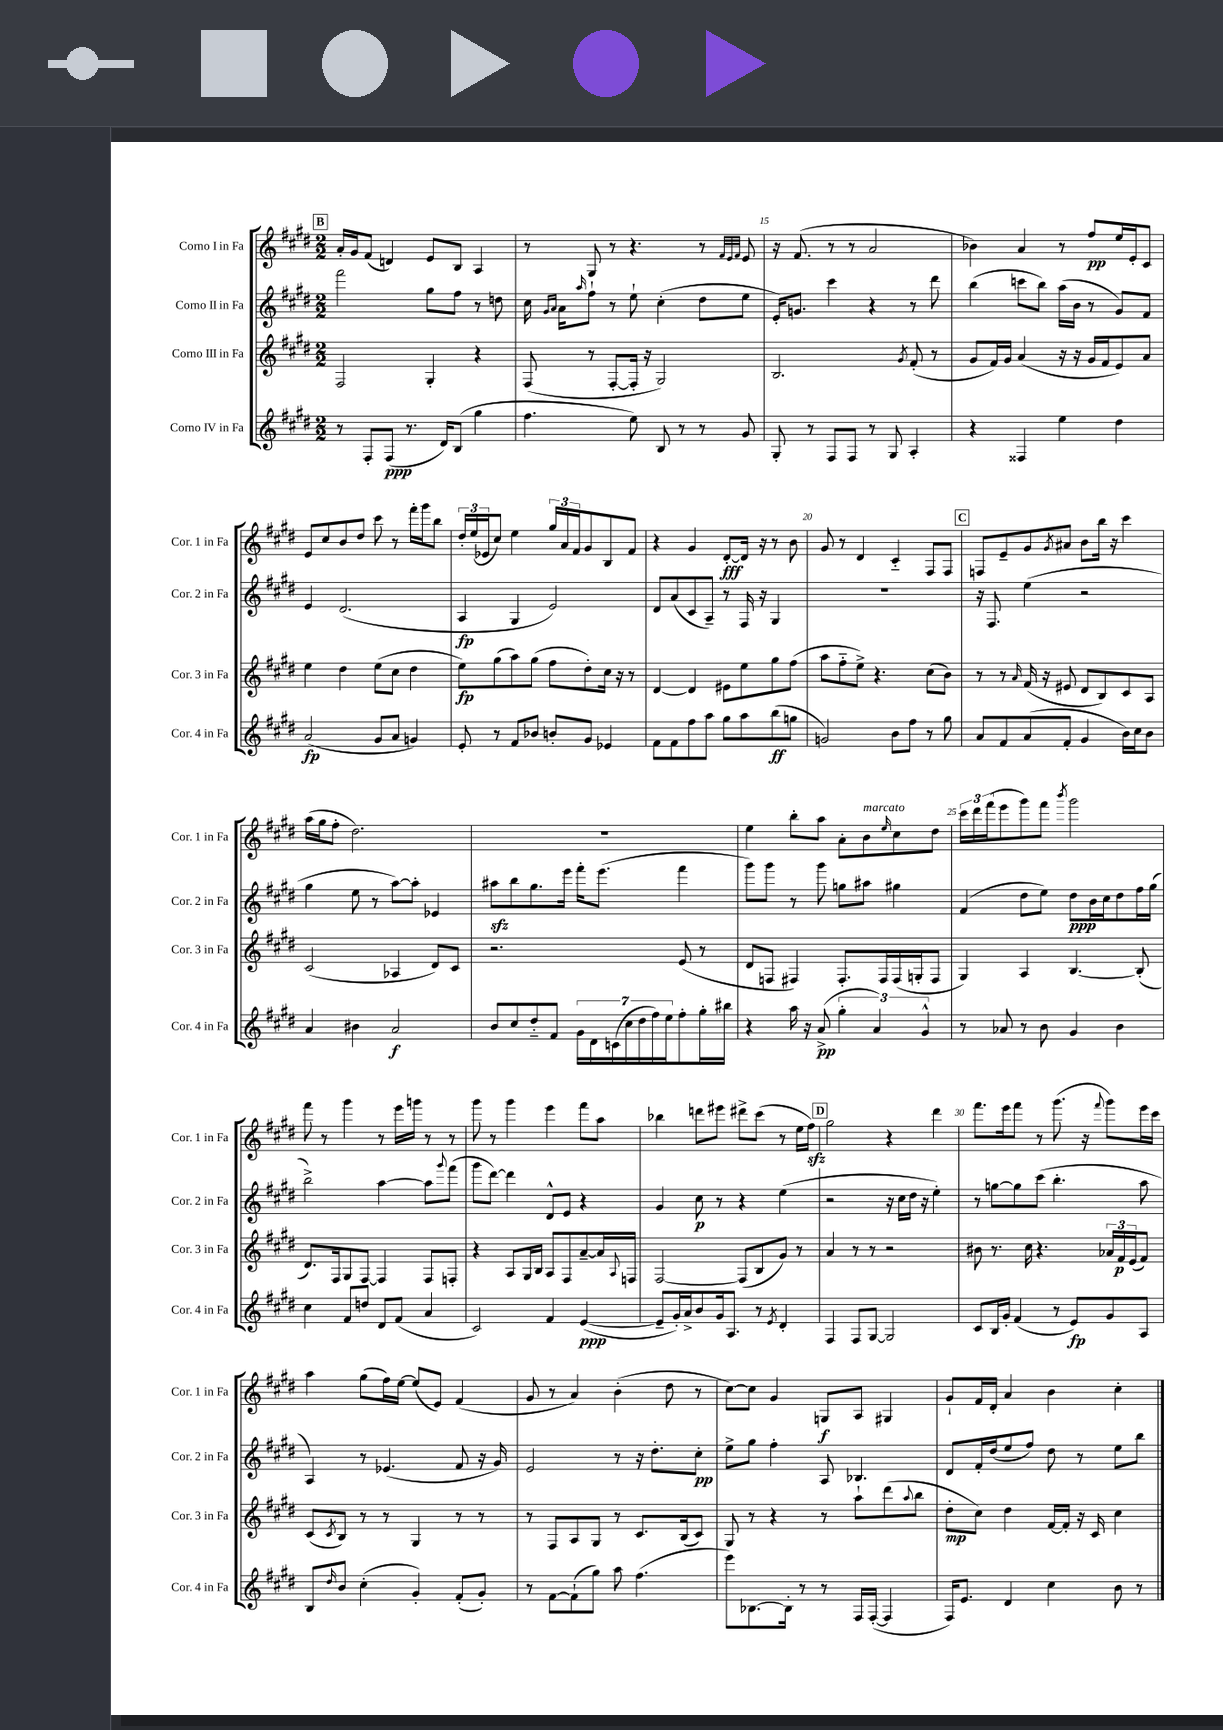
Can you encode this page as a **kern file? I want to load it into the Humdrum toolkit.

**kern	**dynam	**kern	**dynam	**kern	**dynam	**kern	**dynam
*part4	*part4	*part3	*part3	*part2	*part2	*part1	*part1
*staff4	*staff4	*staff3	*staff3	*staff2	*staff2	*staff1	*staff1
*I"Corno IV in Fa	*	*I"Corno III in Fa	*	*I"Corno II in Fa	*	*I"Corno I in Fa	*
*I'Cor. 4 in Fa	*	*I'Cor. 3 in Fa	*	*I'Cor. 2 in Fa	*	*I'Cor. 1 in Fa	*
*clefG2	*	*clefG2	*	*clefG2	*	*clefG2	*
*k[f#c#g#d#]	*	*k[f#c#g#d#]	*	*k[f#c#g#d#]	*	*k[f#c#g#d#]	*
*M2/2	*	*M2/2	*	*M2/2	*	*M2/2	*
!!LO:REH:place=s1:t=B
=13	=13	=13	=13	=13	=13	=13	=13
8r	.	2F#/	.	2fff#\	.	16a'/LL	.
.	.	.	.	.	.	16g#/J	.
8F#'/L	.	.	.	.	.	(8f#/J	.
(8F#/J	ppp	.	.	.	.	4dn/)	.
8.r	.	.	.	.	.	.	.
.	.	4G#'/	.	8gg#\L	.	8e/L	.
16d#/KL)	.	.	.	.	.	.	.
(8B/J	.	.	.	8ff#\J	.	8B/J	.
4gg#\	.	4r	.	8r	.	4A/	.
.	.	.	.	8ddn\	.	.	.
=14	=14	=14	=14	=14	=14	=14	=14
4.ff#\	.	(8F#/	.	16cc#\	.	8r	.
.	.	.	.	16qqg#/LL	.	.	.
.	.	.	.	16qqa/JJ	.	.	.
.	.	.	.	16a\KL	.	.	.
.	.	.	.	16qqaa/	.	.	.
.	.	8r	.	8ff#`\J	.	8G#/	.
.	.	[8F#'/L	.	8r	.	8r	.
8ee\)	.	16F#'/Jk]	.	8ee`\	.	4.r	.
.	.	16r	.	.	.	.	.
8B/	.	2G#/)	.	(4cc#'\	.	.	.
8r	.	.	.	.	.	.	.
8r	.	.	.	8dd#\L	.	8r	.
.	.	.	.	.	.	32qqf#/LLL	.
.	.	.	.	.	.	32qqe/	.
.	.	.	.	.	.	32qqf#/JJJ	.
8g#/	.	.	.	8ee\J	.	8e/	.
=15	=15	=15	=15	=15	=15	=15	=15
8G#'/	.	2.B/	.	16e'/KL)	.	16r	.
.	.	.	.	8.gn/J	.	(8.f#/	.
8r	.	.	.	.	.	.	.
8F#/L	.	.	.	4ccc#\	.	8r	.
8F#/J	.	.	.	.	.	8r	.
8r	.	.	.	4r	.	2a/	.
8G#/	.	.	.	.	.	.	.
.	.	8qg#/	.	.	.	.	.
4A'/	.	(8f#'/	.	8r	.	.	.
.	.	8r	.	8ddd#\	.	.	.
=16	=16	=16	=16	=16	=16	=16	=16
4r	.	8g#/L	.	(4bb\	.	4b-X\)	.
.	.	16f#/L)	.	.	.	.	.
.	.	16g#/JJ	.	.	.	.	.
4F##X/	.	(4a/	.	8cccn\L	.	4a/	.
.	.	.	.	8bb\J)	.	.	.
4ee\	.	16r	.	(16aa\LL	.	8r	.
.	.	16r	.	16b\JJ	.	.	.
.	.	16g#/LL	.	8r	.	8ff#/L	pp
.	.	16f#/J	.	.	.	.	.
4dd#\	.	8e/)	.	8g#/L)	.	16ee/L	.
.	.	.	.	.	.	16e'/J	.
.	.	8a/J	.	8f#/J	.	8c#/J	.
!!LO:LB:g=z
=17	=17	=17	=17	=17	=17	=17	=17
(2a/	fp	4ee\	.	4e/	.	8e/L	.
.	.	.	.	.	.	8cc#/	.
.	.	4dd#\	.	(2.d#/	.	8b/	.
.	.	.	.	.	.	8dd#/J	.
8g#/L	.	(8ee\L	.	.	.	8ccc#\	.
8a/J	.	8cc#\J	.	.	.	8r	.
4gn/)	.	4dd#\	.	.	.	16fff#'\LL	.
.	.	.	.	.	.	16ggg#\J	.
.	.	.	.	.	.	8bb\J	.
=18	=18	=18	=18	=18	=18	=18	=18
8e'/	.	8ee\L)	fp	4A/	fp	24dd#'/LL	.
.	.	.	.	.	.	(24ee/	.
.	.	.	.	.	.	24e-X/J	.
8r	.	(8gg#\	.	.	.	8cc#/J)	.
8f#/L	.	8aa\)	.	4G#/	.	4ee\	.
8b-X/J	.	(8gg#\J	.	.	.	.	.
8bn'/L	.	8ff#\L	.	2e/)	.	24gg#/LL	.
.	.	.	.	.	.	24a/	.
.	.	.	.	.	.	24f#/J	.
8g#/J	.	8dd#'\)	.	.	.	8g#/	.
4e-X/	.	16cc#\Jk	.	.	.	8B/	.
.	.	16r	.	.	.	.	.
.	.	8r	.	.	.	8f#/J	.
=19	=19	=19	=19	=19	=19	=19	=19
8f#\L	.	[4d#/	.	8d#/L	.	4r	.
8f#\	.	.	.	(8a/	.	.	.
8ff#\	.	4d#/]	.	8c#/	.	4g#/	.
8aa\J	.	.	.	8A~/J)	.	.	.
8gg#\L	.	8e#X\L	.	8r	.	[8d#'/L	fff
8aa\	.	8ee\	.	16F#/	.	16d#/Jk]	.
.	.	.	.	16r	.	16r	.
(8bb\	ff	8gg#\	.	4G#/	.	8r	.
8ggn\J	.	(8ff#\J	.	.	.	8b\	.
=20	=20	=20	=20	=20	=20	=20	=20
2gn/)	.	8aa\L	.	1r	.	8g#/	.
.	.	8ff#\	.	.	.	8r	.
.	.	8ee^\J)	.	.	.	4d#/	.
.	.	4.r	.	.	.	.	.
8b\L	.	.	.	.	.	4c#/	.
8ff#\J	.	.	.	.	.	.	.
8r	.	(8cc#\L	.	.	.	8F#/L	.
8gg#\	.	8b\J)	.	.	.	8F#/J	.
!!LO:REH:place=s1:t=C
=21	=21	=21	=21	=21	=21	=21	=21
8a/L	.	8r	.	16r	.	8Fn/L	.
.	.	.	.	8.F#/	.	.	.
8f#/	.	8r	.	.	.	8e~/	.
.	.	16qqa/	.	.	.	.	.
(8a/	.	(16f#/	.	(4ee\	.	8g#/	.
.	.	16r	.	.	.	.	.
.	.	.	.	.	.	8qg#/	.
8f#'/J	.	8e#X/	.	.	.	8a#X/J	.
4g#/	.	8d#/L	.	2r	.	8b\L	.
.	.	8B/)	.	.	.	16bb\Jk	.
.	.	.	.	.	.	16r	.
16b\LL)	.	8c#/	.	.	.	4ccc#\	.
16cc#\J	.	.	.	.	.	.	.
8b\J	.	8A/J	.	.	.	.	.
!!LO:LB:g=z
=22	=22	=22	=22	=22	=22	=22	=22
4a/	.	(2c#/	.	4gg#\	.	(16aa\LL	.
.	.	.	.	.	.	16gg#\J	.
.	.	.	.	.	.	8ff#'\J	.
4b#X\	.	.	.	8ee\	.	2.dd#\)	.
.	.	.	.	8r	.	.	.
2a/	f	4A-X/	.	[8aa\L)	.	.	.
.	.	.	.	8aa'\J]	.	.	.
.	.	8d#/L)	.	4e-X/	.	.	.
.	.	8c#/J	.	.	.	.	.
=23	=23	=23	=23	=23	=23	=23	=23
8b/L	.	2.r	.	8aa#Xzz\L	.	1r	.
8cc#/	.	.	.	8bb\	.	.	.
8dd#/	.	.	.	8.gg#\	.	.	.
8f#/J	.	.	.	.	.	.	.
.	.	.	.	16eee\Jk	.	.	.
28g#\LL	.	.	.	16fff#'\KL	.	.	.
28d#\	.	.	.	.	.	.	.
.	.	.	.	(8.eee\J	.	.	.
(28cn\	.	.	.	.	.	.	.
28cc#\	.	.	.	.	.	.	.
28dd#\	.	.	.	.	.	.	.
28ff#\)	.	.	.	.	.	.	.
28ee\J	.	.	.	.	.	.	.
8ff#'\	.	(8e/	.	4fff#\	.	.	.
16gg#'\L	.	8r	.	.	.	.	.
16bb#X\JJ	.	.	.	.	.	.	.
=24	=24	=24	=24	=24	=24	=24	=24
4r	.	8d#/L	.	8ggg#\L)	.	4ee\	.
.	.	8Fn/J	.	8ggg#\J	.	.	.
16aa\	.	4F#X/)	.	8r	.	8bb'\L	.
16r	.	.	.	.	.	.	.
(8a^/	pp	.	.	8ggg#\	.	8aa\J	.
6gg#'\	.	8.F#'/L	.	8ggn\L	.	8a'\L	.
!	!	!	!	!	!	!LO:TX:a:i:t=marcato	!
.	.	.	.	8aa#X\J	.	8b\	.
6a/)	.	.	.	.	.	.	.
.	.	16F#/L	.	.	.	.	.
.	.	.	.	.	.	16qqee/	.
.	.	(16F#/	.	4gg#X\	.	8cc#\	.
.	.	16Gn'/J	.	.	.	.	.
6g#^^/	.	.	.	.	.	.	.
.	.	8F#/J	.	.	.	8dd#\J	.
=25	=25	=25	=25	=25	=25	=25	=25
8r	.	4G#/)	.	(4f#/	.	24ccc#\LL	.
.	.	.	.	.	.	24ddd#\	.
.	.	.	.	.	.	(24fff#\J	.
8a-X/	.	.	.	.	.	8eee\	.
8r	.	4A/	.	8dd#\L	.	8ggg#\)	.
8b\	.	.	.	8ee\J)	.	8fff#\J	.
.	.	.	.	.	.	8qbbb/	.
4g#/	.	[4.B/	.	8dd#\L	ppp	2ggg#\	.
.	.	.	.	16b\L	.	.	.
.	.	.	.	16cc#\J	.	.	.
4b\	.	.	.	8dd#\	.	.	.
.	.	(8B'/]	.	16ff#\L	.	.	.
.	.	.	.	(16gg#\JJ	.	.	.
!!LO:LB:g=z
=26	=26	=26	=26	=26	=26	=26	=26
4cc#\	.	8.d#/L)	.	2bb^\)	.	8fff#\	.
.	.	.	.	.	.	8r	.
.	.	16F#/k	.	.	.	.	.
8f#/L	.	8G#/	.	.	.	4ggg#\	.
8ddn/J	.	[8F#/J	.	.	.	.	.
8d#/L	.	4F#/]	.	[4aa\	.	8r	.
(8f#/J	.	.	.	.	.	16eee\LL	.
.	.	.	.	.	.	16gggn\JJ	.
4a/	.	8F#/L	.	8aa\L]	.	8r	.
.	.	.	.	8qqggg#/	.	.	.
.	.	8Fn'/J	.	(8fff#\J	.	8r	.
=27	=27	=27	=27	=27	=27	=27	=27
2c#/)	.	4r	.	8ggg#\L	.	8ggg#\	.
.	.	.	.	[8ddd#\J)	.	8r	.
.	.	8A/L	.	4ddd#\]	.	4ggg#\	.
.	.	16G#/L	.	.	.	.	.
.	.	16B/JJ	.	.	.	.	.
4f#/	.	8A/L	.	8d#^^/L	.	4eee\	.
.	.	8F#/	.	8e/J	.	.	.
([4e/	ppp	[8a~/	.	4r	.	8fff#\L	.
.	.	16a/L]	.	.	.	8aa\J	.
.	.	8qqA/	.	.	.	.	.
.	.	16Fn/JJ	.	.	.	.	.
=28	=28	=28	=28	=28	=28	=28	=28
8e~/L]	.	[2F#/	.	4g#/	.	4bb-X\	.
16g#'/L)	.	.	.	.	.	.	.
16a^/J	.	.	.	.	.	.	.
8b/	.	.	.	8cc#\	p	8dddn\L	.
16g#/k	.	.	.	8r	.	8eee#X\J	.
8.A/J	.	.	.	.	.	.	.
.	.	(8F#/L]	.	4r	.	8ddd#X^\L	.
8r	.	8B/	.	.	.	(8ccc#\J	.
8qe/	.	.	.	.	.	.	.
4d#'/	.	8g#/J)	.	(4ee\	.	8r	.
.	.	8r	.	.	.	16ee\LL	.
.	.	.	.	.	.	16ff#zz\JJ)	.
!!LO:REH:place=s1:t=D
=29	=29	=29	=29	=29	=29	=29	=29
4F#/	.	4a/	.	2r	.	2gg#\	.
8F#/L	.	8r	.	.	.	.	.
[8G#/J	.	8r	.	.	.	.	.
2G#/]	.	2r	.	16r	.	4r	.
.	.	.	.	16cc#\LL	.	.	.
.	.	.	.	16dd#\JJ	.	.	.
.	.	.	.	16r	.	.	.
.	.	.	.	4ee'\)	.	4ddd#\	.
=30	=30	=30	=30	=30	=30	=30	=30
8c#/L	.	8b#X\	.	8r	.	8.fff#\L	.
16B/L	.	8.r	.	[8ggn\L	.	.	.
16g#'/JJ	.	.	.	.	.	16eee\k	.
(4f#/	.	.	.	8gg\]	.	8fff#\J	.
.	.	16cc#\	.	.	.	.	.
.	.	4.r	.	(8ccc#\J	.	8r	.
8r	.	.	.	4.bb'\	.	(8.ggg#\	.
8e/L)	fp	.	.	.	.	.	.
.	.	.	.	.	.	16r	.
.	.	.	.	.	.	8qqfff#/	.
8g#/	.	24a-X/LL	.	.	.	8ggg#\L)	.
.	.	24f#/	p	.	.	.	.
.	.	(24e/J	.	.	.	.	.
8A/J	.	8f#/J)	.	8aa\	.	16eee\L	.
.	.	.	.	.	.	16ccc#\JJ	.
!!LO:LB:g=z
=31	=31	=31	=31	=31	=31	=31	=31
8B/L	.	(8c#/L	.	4A/)	.	4aa\	.
16qqdd#/	.	8qc#/	.	.	.	.	.
8b/J	.	8B/J)	.	.	.	.	.
(4cc#'\	.	8r	.	8r	.	(8gg#\L	.
.	.	8r	.	(4.e-X/	.	16ff#\L)	.
.	.	.	.	.	.	[16ee\JJ	.
4g#'/)	.	4G#/	.	.	.	(8ee/L]	.
.	.	.	.	.	.	8e/J)	.
(8f#'/L	.	8r	.	8f#/	.	(4f#/	.
8g#'/J)	.	8r	.	16r	.	.	.
.	.	.	.	16g#/)	.	.	.
=32	=32	=32	=32	=32	=32	=32	=32
8r	.	8r	.	2e/	.	8g#/	.
[8f#\L	.	8F#/L	.	.	.	8r	.
(8f#`\]	.	8A/	.	.	.	4a/)	.
8gg#\J)	.	8G#/J	.	.	.	.	.
8aa\	.	8r	.	8r	.	(4b'\	.
(4.ff#\	.	8.c#/L	.	16r	.	.	.
.	.	.	.	8.dd#'\L	.	.	.
.	.	.	.	.	.	8dd#\	.
.	.	(16B/k	.	.	.	.	.
.	.	8c#/J)	.	8cc#'\J	pp	8r	.
=33	=33	=33	=33	=33	=33	=33	=33
8eee\L)	.	8G#/	.	8ee^\L	.	[8cc#\L)	.
[8.B-X\	.	8r	.	8gg#\J	.	8cc#\J]	.
.	.	4r	.	4ff#'\	.	4g#/	.
16B-'\Jk]	.	.	.	.	.	.	.
8r	.	.	.	.	.	.	.
8r	.	8r	.	8A/	.	8Gn/L	f
16F#/LL	.	8aa`\L	.	4.B-X/	.	8A/J	.
([16F#'/JJ	.	.	.	.	.	.	.
4F#/]	.	(8ddd#\	.	.	.	4G#X/	.
.	.	8qqaa/	.	.	.	.	.
.	.	8bb\J	.	.	.	.	.
=34	=34	=34	=34	=34	=34	=34	=34
16F#/KL)	.	8dd#'\L	mp	8d#/L	.	8g#`/L	.
8.e/J	.	.	.	.	.	.	.
.	.	8cc#\J)	.	16f#'/L	.	16f#/L	.
.	.	.	.	(16dd#/J	.	16d#'/JJ	.
4d#/	.	4dd#\	.	8ee/	.	4a/	.
.	.	.	.	8ff#/J)	.	.	.
4cc#\	.	[16f#/LL	.	8dd#\	.	4b\	.
.	.	16f#'/JJ]	.	.	.	.	.
.	.	16r	.	8r	.	.	.
.	.	16c#/	.	.	.	.	.
8b\	.	4cc#\	.	8ee\L	.	4cc#'\	.
8r	.	.	.	8bb\J	.	.	.
==	==	==	==	==	==	==	==
*-	*-	*-	*-	*-	*-	*-	*-
